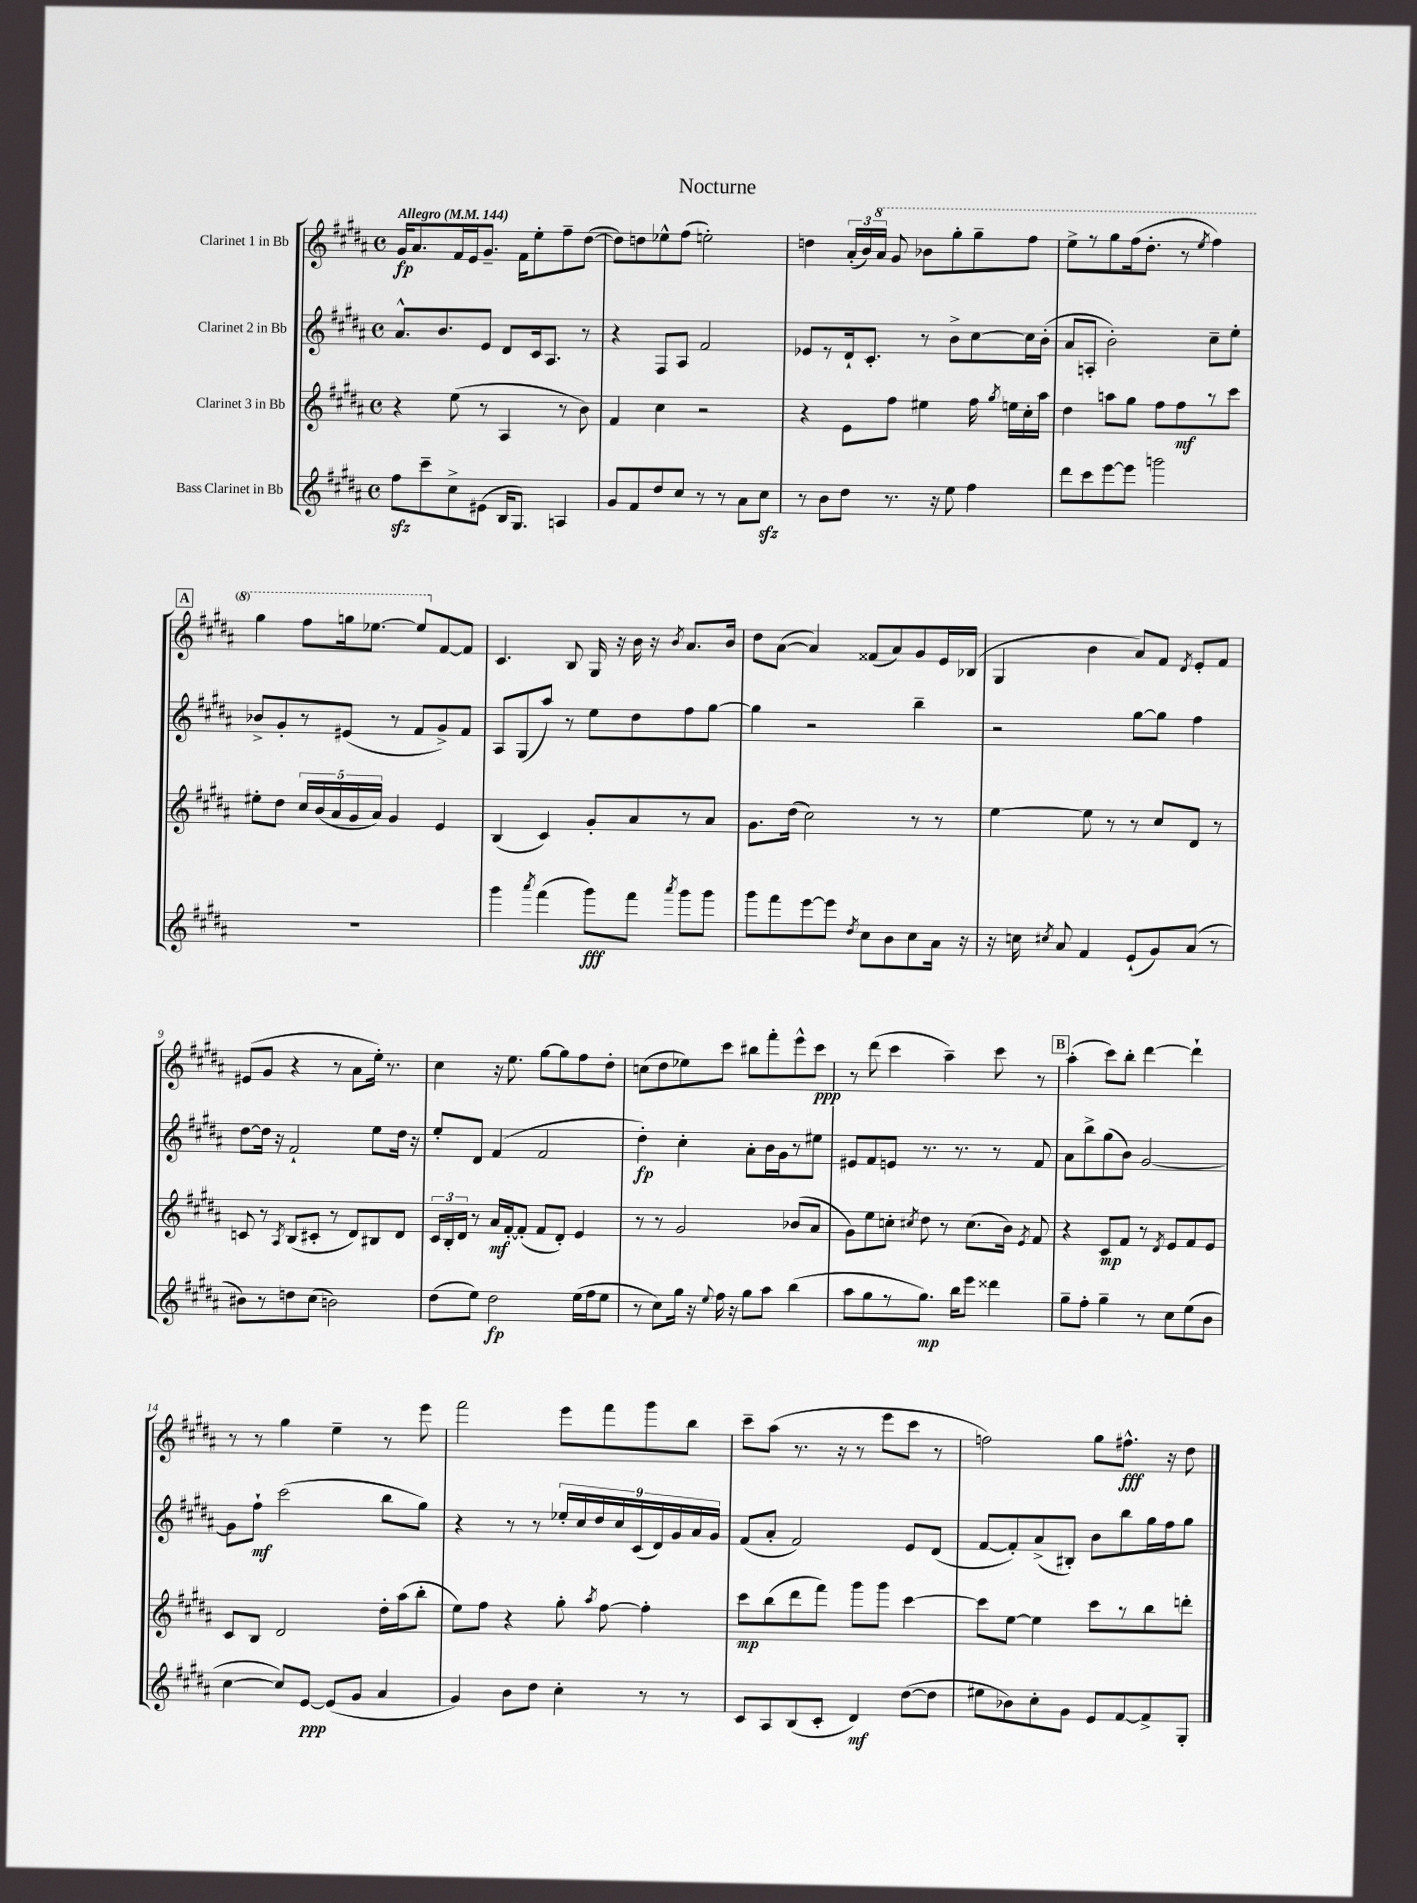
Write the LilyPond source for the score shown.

\header { title = "Nocturne" }
<<
\new StaffGroup <<
\new Staff = "s0" \with { instrumentName = "Clarinet 1 in Bb" } {
    \clef treble \key b \major \defaultTimeSignature \time 4/4 \tempo "Allegro" 4 = 144
    \autoBeamOff gis'16[\fp ais'8. fis'16 e'16 gis'8.]-- fis'16[ e''8-. fis''8-- dis''8]~( |
    dis''8[) d''8 ees''8-^ fis''8]( e''2-.) |
    d''4 \tuplet 3/2 { ais'16[-.( b'16) \ottava #1 ais''16] } gis''8 bes''8[ gis'''8-. gis'''8-- fis'''8] |
    e'''8[-> r8 gis'''8 fis'''16( dis'''8.]-. r8 \acciaccatura { e'''8 } fis'''4) |
    \mark \markup { \box "A" } gis'''4 fis'''8[ g'''16 ees'''8.]~ ees'''8[ \ottava #0 fis'8~ fis'8] |
    cis'4. b8 gis16 r16 b'16 r16 \acciaccatura { b'8 } ais'8.[ b'16] |
    dis''8[ ais'8]~( ais'4) fisis'8[( ais'8) gis'8 e'16 bes16]( |
    gis4 b'4 ais'8[) fis'8] \acciaccatura { dis'8 } e'8[-. fis'8] |
    eis'8[( gis'8] r4 r8 ais'8[ e''16]-.) r8. |
    cis''4 r16 e''8. gis''8[~ gis''8 fis''8 dis''8]-. |
    c''8[( dis''8 ees''8) cis'''8] bis''8[ fis'''8-. e'''8-^ cis'''8]\ppp |
    r8 dis'''8( cis'''4 ais''4--) cis'''8 r8 |
    \mark \markup { \box "B" } ais''4-.( cis'''8[) b''8]-. dis'''4~ dis'''4-! |
    r8 r8 gis''4 e''4-- r8 e'''8 |
    fis'''2 e'''8[ fis'''8 gis'''8 b''8] |
    cis'''8[-- ais''8]( r8. r16 r8 e'''8[ cis'''8] r8 |
    f''2) gis''8[ fis''8.]-^\fff r16 dis''8 \bar "|." |
}
\new Staff = "s1" \with { instrumentName = "Clarinet 2 in Bb" } {
    \clef treble \key b \major \defaultTimeSignature \time 4/4
    \autoBeamOff ais'8.[-^ b'8. e'8] dis'8[ cis'16 ais8.] r8 |
    r4 fis8[ ais8] fis'2 |
    ees'8[ r8 dis'16-! cis'8.]-. r8 b'8[-> cis''8~ cis''16 b'16]-.( |
    ais'8[ a8]-. b'2-.) cis''8[-- e''8]-. |
    \mark \markup { \box "A" } bes'8[-> gis'8-. r8 eis'8]( r8 fis'8[ gis'8->) fis'8] |
    ais8[ gis8( ais''8]) r8 e''8[ dis''8 fis''8 gis''8]~ |
    gis''4 r2 b''4-- |
    r2 gis''8[~ gis''8] fis''4 |
    dis''8[~ dis''16] r16 fis'2-! e''8[ dis''16] r16 |
    e''8[-. dis'8] fis'4( fis'2 |
    dis''4-.\fp) cis''4-. ais'8[-. b'16 gis'16 r8 eis''8] |
    eis'8[ fis'8 e'8] r8. r8. r8 fis'8 |
    \mark \markup { \box "B" } ais'8[ b''8-> gis''8( b'8]) gis'2~ |
    gis'8[ fis''8]-!\mf cis'''2( b''8[ gis''8]) |
    r4 r8 r8 \tuplet 9/8 { ees''16[-. cis''16 dis''16 cis''16 cis'16( dis'16) gis'16 ais'16 gis'16] } |
    fis'8[( ais'8]-. fis'2) e'8[ dis'8]( |
    fis'8[~ fis'8-.) ais'8->( bis8]-.) b'8[ b''8 gis''16 fis''16 gis''8] \bar "|." |
}
\new Staff = "s2" \with { instrumentName = "Clarinet 3 in Bb" } {
    \clef treble \key b \major \defaultTimeSignature \time 4/4
    \autoBeamOff r4 e''8( r8 ais4 r8 b'8) |
    fis'4 cis''4 r2 |
    r4 e'8[ fis''8] eis''4 fis''16 \acciaccatura { gis''8 } e''16[ cis''16-. ais''16] |
    dis''4 a''8[ gis''8] fis''8[ fis''8\mf r8 cis'''8] |
    \mark \markup { \box "A" } eis''8[-. dis''8] \tuplet 5/4 { cis''16[ b'16( ais'16 gis'16 ais'16]) } gis'4 e'4 |
    b4( cis'4) gis'8[-. ais'8 r8 ais'8] |
    gis'8.[ dis''16]( cis''2) r8 r8 |
    e''4~ e''8 r8 r8 cis''8[ dis'8] r8 |
    c'8 r8 \acciaccatura { ais8 } b8[( cis'8]-. r8 dis'8[) bis8 dis'8] |
    \tuplet 3/2 { cis'16[ b16-. dis'16] } r8 ais'16[\mf fis'16~-. fis'8]-.( fis'8[ dis'8]-.) e'4 |
    r8 r8 gis'2 bes'8[( ais'8] |
    gis'8[) e''8 c''8]-. \acciaccatura { cis''8 } dis''8 r8 cis''8.[( b'16]) \acciaccatura { e'8 } fis'8 |
    \mark \markup { \box "B" } r4 cis'8[\mp fis'8] r8 \acciaccatura { dis'8 } e'8[ fis'8 e'8] |
    cis'8[ b8] dis'2 dis''16[-. ais''16( b''8]-. |
    e''8[) fis''8] r4 gis''8-. \acciaccatura { ais''8 } fis''8~ fis''4-. |
    cis'''8[\mp b''8( dis'''8 fis'''8]) gis'''8[ gis'''8] cis'''4~ |
    cis'''8[ e''8]~ e''4 cis'''8[ r8 b''8 d'''8]-. \bar "|." |
}
\new Staff = "s3" \with { instrumentName = "Bass Clarinet in Bb" } {
    \clef treble \key b \major \defaultTimeSignature \time 4/4
    \autoBeamOff fis''8[\sfz cis'''8-- cis''8-> eis'8]( b16[ gis8.]) a4 |
    gis'8[ fis'8 dis''8 cis''8] r8 r8 ais'8[ cis''8]\sfz |
    r8 b'8[ dis''8] r8. r16 e''8 fis''4 |
    dis'''8[ cis'''8 e'''8~ e'''8] g'''2 |
    \mark \markup { \box "A" } R1 |
    gis'''4 \acciaccatura { ais'''8 } fis'''4( gis'''8[\fff) fis'''8] \acciaccatura { ais'''8 } gis'''8[ gis'''8] |
    gis'''8[ fis'''8 e'''8~ e'''8] \acciaccatura { dis''8 } cis''8[ b'8 cis''8 ais'16] r16 |
    r16 c''16 \acciaccatura { cis''8 } ais'8 fis'4 e'8[-!( gis'8) ais'8]( r8 |
    bis'8[) r8 d''8 cis''8]( b'2) |
    dis''8[( e''8]) dis''2\fp e''16[( fis''16 e''8] |
    r8 cis''8[) gis''16] r16 \appoggiatura { e''8 } fis''16 r16 gis''8[ ais''8] b''4( |
    ais''8[ gis''8 r8 gis''8.]\mp) b''16[ e'''8] disis'''4 |
    \mark \markup { \box "B" } gis''8[-- fis''8]-. gis''4-- r8 cis''8[ e''8( b'8] |
    cis''4~ cis''8[) e'8]~\ppp e'8[( gis'8] ais'4 |
    gis'4) b'8[ dis''8] cis''4-. r8 r8 |
    cis'8[ ais8 b8( cis'8]-. dis'4\mf) dis''8[~( dis''8] |
    eis''8[ bes'8) cis''8-. gis'8] e'8[ fis'8~ fis'8-> gis8]-. \bar "|." |
}
>>
>>
